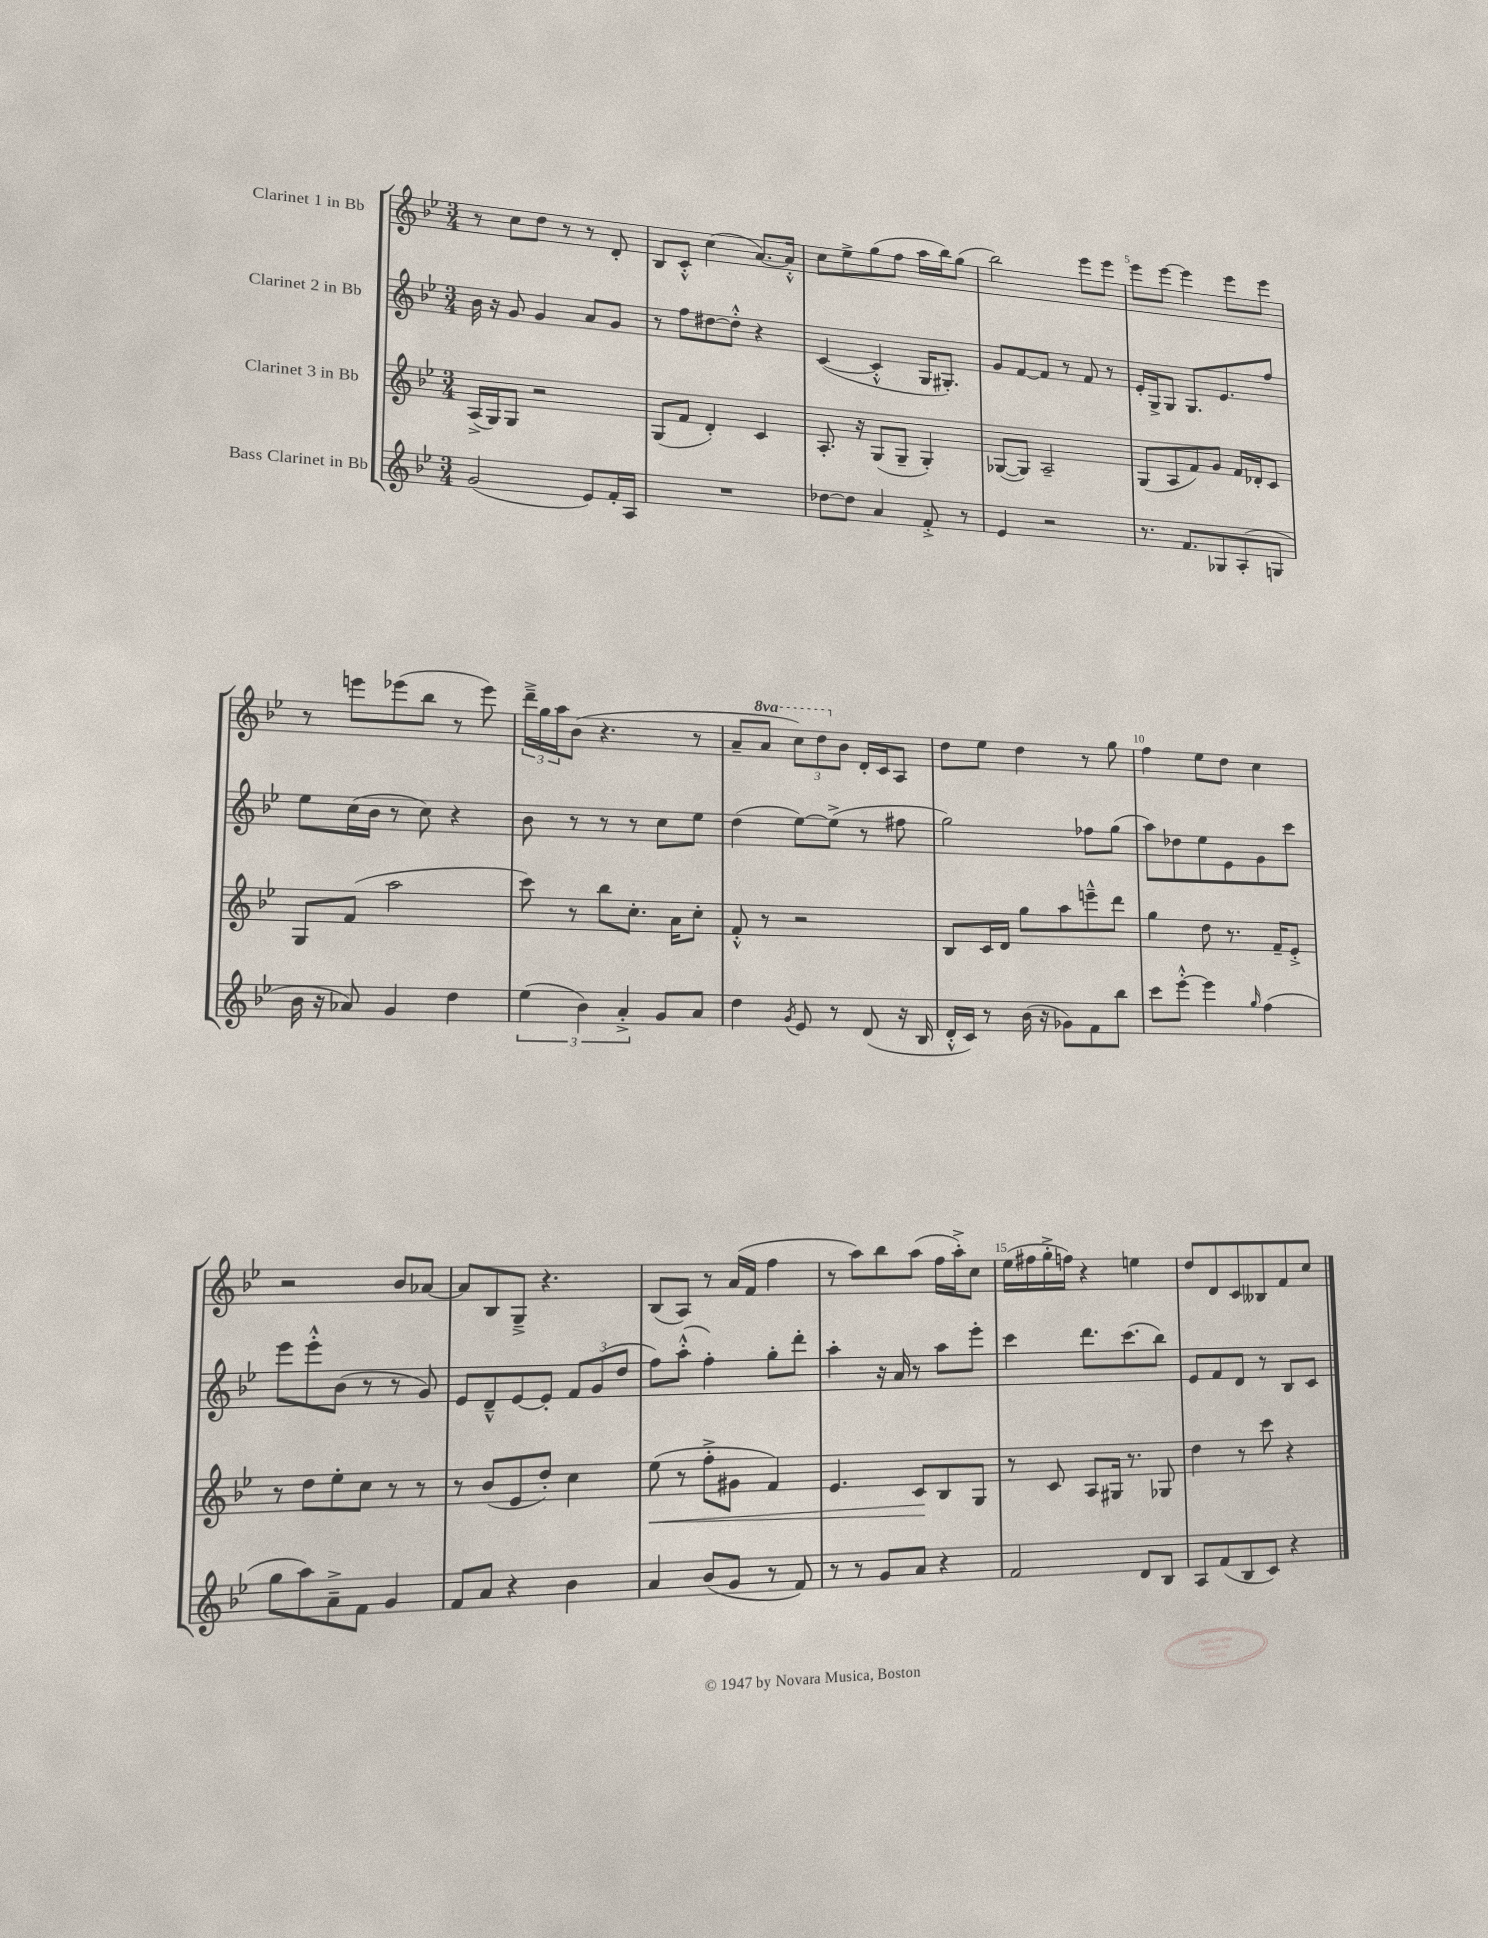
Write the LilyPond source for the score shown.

<<
\new StaffGroup <<
\new Staff = "s0" \with { instrumentName = "Clarinet 1 in Bb" } {
    \clef treble \key bes \major \numericTimeSignature \time 3/4 \set Staff.ottavationMarkups = #ottavation-simple-ordinals
    r8 c''8 d''8 r8 r8 d'8-. |
    bes8 c'8-.-^ c''4( a'8.~) a'16-.-^ |
    c''8 ees''8-> g''8( f''8 a''16 bes''16) g''8( |
    bes''2) ees'''8 ees'''8 |
    ees'''8 ees'''8~ ees'''4 ees'''8 ees'''8 |
    r8 e'''8 ees'''8( bes''8 r8 ees'''8) |
    \tuplet 3/2 { d'''16---> g''16 a''16 } bes'8( r4. r8 |
    a'8-- \ottava #1 a''8 \tuplet 3/2 { c'''8) d'''8 \ottava #0 bes'8 } d'16-. c'16 a8 |
    d''8 ees''8 d''4 r8 g''8 |
    f''4 ees''8 d''8 c''4 |
    r2 bes'8 aes'8~ |
    aes'8 bes8 g8---> r4. |
    bes8( a8) r8 a'16( f'16 f''4 |
    r8 a''8) bes''8 a''8( f''16 a''16-.->) c''8 |
    ees''16( fis''16 g''16-.-> f''16) r4 e''4 |
    d''8 d'8 c'8 beses8 f'8 c''8 \bar "|." |
}
\new Staff = "s1" \with { instrumentName = "Clarinet 2 in Bb" } {
    \clef treble \key bes \major \numericTimeSignature \time 3/4
    bes'16 r16 g'8 g'4 a'8 g'8 |
    r8 f''8 dis''8~ dis''8-.-^ r4 |
    c'4~( c'4-.-^ g16 gis8.-.) |
    g'8 f'8~ f'8 r8 f'8 r8 |
    ees'16-. g16-> g8 g8. ees'8. f''8 |
    ees''8 c''16( bes'16 r8 c''8) r4 |
    bes'8 r8 r8 r8 c''8 ees''8 |
    d''4( ees''8~) ees''8->( r8 fis''8 |
    g''2) fes''8 g''8( |
    a''8) des''8 ees''8 ees'8 g'8 c'''8 |
    ees'''8 ees'''8-.-^ bes'8( r8 r8 g'8) |
    ees'8 d'8---^ ees'8~ ees'8-. \tuplet 3/2 { f'8 g'8( d''8 } |
    f''8) a''8-.-^( f''4-.) g''8-. d'''8-. |
    a''4-. r16 a'16 r8 a''8 ees'''8-. |
    c'''4 d'''8. c'''8.( bes''8) |
    ees'8 f'8 d'8 r8 bes8 c'8 \bar "|." |
}
\new Staff = "s2" \with { instrumentName = "Clarinet 3 in Bb" } {
    \clef treble \key bes \major \numericTimeSignature \time 3/4
    a16->( g16) g8 r2 |
    g8( f'8 d'4-.) c'4 |
    a8.-. r16 g8( g8-- g4-.) |
    ges8~( ges8) a2-- |
    g8( a8 f'8) g'8 f'16 des'16-. c'8 |
    g8 f'8( a''2 |
    c'''8) r8 bes''8 c''8.-. a'16 c''8-. |
    f'8-.-^ r8 r2 |
    bes8 c'16 d'16 g''8 a''8 e'''8---^ d'''8 |
    g''4 d''8 r8. f'16-- ees'8-.-> |
    r8 d''8 ees''8-. c''8 r8 r8 |
    r8 bes'8( ees'8 d''8-.) c''4 |
    ees''8\<( r8 f''8-.-> gis'8 f'4) |
    ees'4. c'8\! bes8 g8 |
    r8 c'8 a8 gis16 r8. ges8 |
    d''4 r8 c'''8 r4 \bar "|." |
}
\new Staff = "s3" \with { instrumentName = "Bass Clarinet in Bb" } {
    \clef treble \key bes \major \numericTimeSignature \time 3/4
    g'2( ees'8) f'16-. a16 |
    R2. |
    des''8~ des''8 a'4 f'8-.-> r8 |
    ees'4 r2 |
    r8. f'8. ges8 a8-.( g8 |
    bes'16 r16 aes'8) g'4 d''4 |
    \tuplet 3/2 { ees''4( bes'4) a'4-.-> } g'8 a'8 |
    d''4 \acciaccatura { g'8 } ees'8 r8 d'8( r16 bes16 |
    d'16-.-^ c'16) r8 bes'16( r16 ges'8) f'8 bes''8 |
    c'''8 ees'''8~-.-^ ees'''4 \grace { g''16 } f''4( |
    g''8 a''8) a'8---> f'8 g'4 |
    f'8 a'8 r4 bes'4 |
    a'4 bes'8( g'8 r8 f'8) |
    r8 r8 g'8 a'8 r4 |
    f'2 d'8 bes8 |
    a8 f'8( bes8 c'8) r4 \bar "|." |
}
>>
>>
\layout { \context { \Score \override BarNumber.break-visibility = ##(#f #t #t) barNumberVisibility = #(every-nth-bar-number-visible 5) } }
